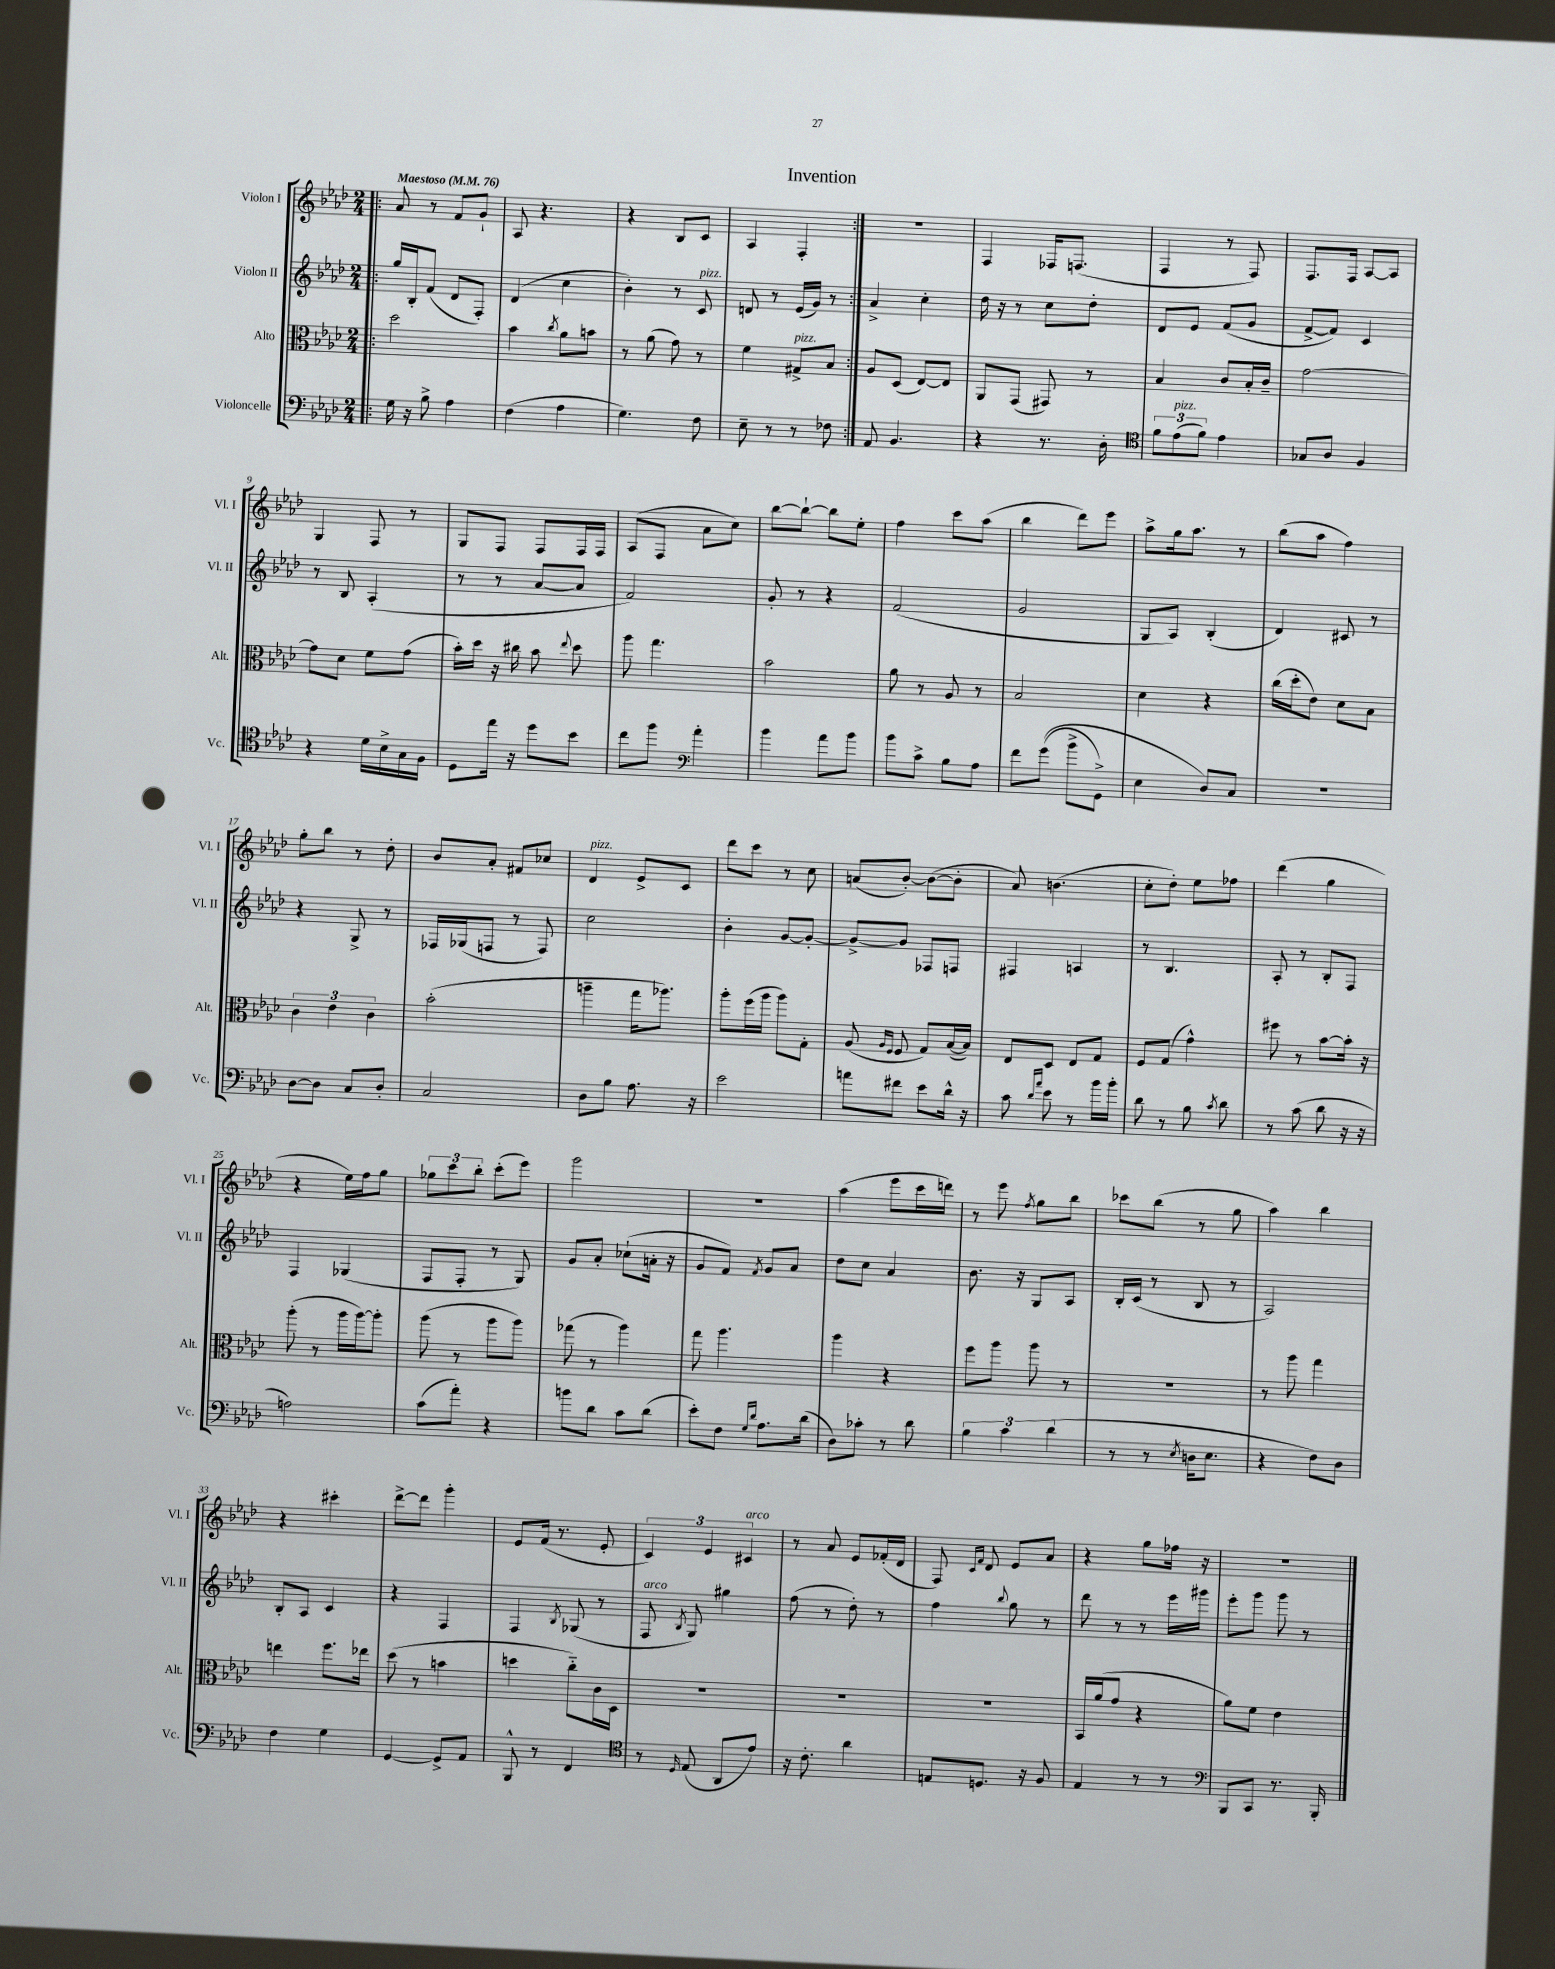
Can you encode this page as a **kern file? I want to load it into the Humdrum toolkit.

**kern	**kern	**kern	**kern
*part4	*part3	*part2	*part1
*staff4	*staff3	*staff2	*staff1
*I"Violoncelle	*I"Alto	*I"Violon II	*I"Violon I
*I'Vc.	*I'Alt.	*I'Vl. II	*I'Vl. I
*clefF4	*clefC3	*clefG2	*clefG2
*k[b-e-a-d-]	*k[b-e-a-d-]	*k[b-e-a-d-]	*k[b-e-a-d-]
*M2/4	*M2/4	*M2/4	*M2/4
*MM76	*MM76	*MM76	*MM76
=1!|:	=1!|:	=1!|:	=1!|:
!	!	!	!LO:TX:a:B:t=Maestoso
16G\	2dd-\	16gg/LL	8a-/
16r	.	16B-'/J	.
8B-^\	.	(8f/J	8r
4A-\	.	8d-/L	8f/L
.	.	8F'/J)	8g`/J
=2	=2	=2	=2
(4F\	4b-\	(4d-/	8A-/
.	.	.	4.r
.	8qcc/	.	.
4A-\	8a-\L	4cc\	.
.	8bn\J	.	.
=3	=3	=3	=3
4.G\)	8r	4b-'\)	4r
.	(8a-\	.	.
.	8g\)	8r	8B-/L
!	!	!LO:TX:a:i:t=pizz.	!
8F\	8r	8c/	8c/J
=4	=4	=4	=4
8E-~\	4f\	8dn/	4A-/
8r	.	8r	.
!	!LO:TX:a:i:t=pizz.	!	!
8r	8G#X^/L	(16e-/LL	4F'/
.	.	16g/JJ)	.
8F-X\	8B-/J	8r	.
=5:|!	=5:|!	=5:|!	=5:|!
8AA-/	8A-/L	4a-^/	2r
4.BB-/	(8D-/J	.	.
.	[8E-/L)	4cc'\	.
.	8E-/J]	.	.
=6	=6	=6	=6
4r	8AA-/L	16dd-\	4F/
.	.	16r	.
.	(8GG/J	8r	.
8.r	8GG#X/)	8cc\L	16F-X/KL
.	.	.	(8.Fn/J
.	8r	8dd-'\J	.
16D-'\	.	.	.
=7	=7	=7	=7
*clefC4	*	*	*
12f\L	4B-/	8d-/L	4F/
!LO:TX:a:i:t=pizz.	!	!	!
(12e-\	.	.	.
.	.	8e-/J	.
12f\J)	.	.	.
4e-\	8c/L	(8f/L	8r
.	16B-'/L	8g/J	8F/)
.	16c~/JJ	.	.
=8	=8	=8	=8
8G-X/L	[2g\	[8f^/L	8.F/L
8A-/J	.	8f/J])	.
.	.	.	16F/Jk
4F/	.	4c/	[8A-/L
.	.	.	8A-/J]
!!LO:LB:g=z
=9	=9	=9	=9
4r	8g\L]	8r	4G/
.	8d-\J	8B-/	.
16d-\LL	8f\L	(4A-'/	8F/
16B-^\	.	.	.
16G\	(8g\J	.	8r
16F\JJ	.	.	.
=10	=10	=10	=10
8D-\L	16b-'\LL)	8r	8G/L
.	16dd-\JJ	.	.
16ee-\Jk	16r	8r	8F/J
16r	16cc#X\	.	.
8dd-\L	8b-\	[8a-/L	8F/L
.	8qqee-/	.	.
8b-\J	8dd-\	8a-/J]	16F/L
.	.	.	16F/JJ
=11	=11	=11	=11
8cc\L	8aa-\	2f/)	(8A-/L
8ff\J	4.gg\	.	8F/J
*clefF4	*	*	*
4a-'\	.	.	8a-\L
.	.	.	8cc\J)
=12	=12	=12	=12
4b-\	2b-\	8g'/	[8bb-\L
.	.	8r	8bb-`\J_
8a-\L	.	4r	8bb-\L]
8b-\J	.	.	8ee-'\J
=13	=13	=13	=13
8b-\L	8a-\	(2f/	4ff\
8c^\J	8r	.	.
8B-\L	8A-/	.	8ccc\L
8A-\J	8r	.	(8aa-\J
=14	=14	=14	=14
8f\L	2B-/	2g/	4bb-\
((8g\J	.	.	.
8b-^\L	.	.	8ddd-\L)
8GG^\J)	.	.	8eee-\J
=15	=15	=15	=15
4E-\	4d-\	8G/L	8aa-^\L
.	.	8A-/J)	16gg\k
.	.	.	8.aa-\J
8D-/L)	4r	(4B-'/	.
8C/J	.	.	8r
=16	=16	=16	=16
2r	(16cc\LL	4d-/)	(8bb-\L
.	16dd-'\J	.	.
.	8e-\J)	.	8aa-\J
.	8d-\L	8c#X/	4ff\)
.	8B-\J	8r	.
!!LO:LB:g=z
=17	=17	=17	=17
[8D-\L	6c\	4r	8gg'\L
8D-\J]	.	.	8bb-\J
.	6e-\	.	.
8C/L	.	8G^/	8r
.	6c\	.	.
8D-'/J	.	8r	8dd-'\
=18	=18	=18	=18
2C/	(2b-'\	16F-X/LL	8b-/L
.	.	(16G-X/J	.
.	.	8Fn/J	8a-'/J
.	.	8r	8f#X/L
.	.	8F/)	8cc-X/J
=19	=19	=19	=19
!	!	!	!LO:TX:a:i:t=pizz.
8D-\L	4aan~\	2cc\	4d-/
8B-\J	.	.	.
8.A-\	16gg\KL	.	8e-^/L
.	8.aa-X\J)	.	.
.	.	.	8c/J
16r	.	.	.
=20	=20	=20	=20
2e-\	8aa-'\L	4b-'\	8ddd-\L
.	(16ff\L	.	8ccc\J
.	16aa-\JJ	.	.
.	8aa-\L)	[8g/L	8r
.	8G'\J	8g'/J_	8cc\
=21	=21	=21	=21
8an\L	(8A-/	8g^/L_	(8an/L
.	16qqA-/LL	.	.
.	16qqF/JJ	.	.
8f#X\J	8F/	8g/J]	[8b-'/J)
8e-\L	8G/L)	8F-X/L	(8b-\L_
16d-^^\Jk	([16B-/L	8Fn/J	8b-'\J]
16r	16B-/JJ])	.	.
=22	=22	=22	=22
8c\	8E-/L	4F#X/	8a-/)
16qqd-/LL	.	.	.
16qqa-/JJ	.	.	.
8e-\	8D-/J	.	(4.bn\
8r	8E-/L	4An/	.
16b-\LL	8G/J	.	.
16b-'\JJ	.	.	.
=23	=23	=23	=23
8d-\	8F/L	8r	8cc'\L
8r	(8G/J	4.B-/	8dd-'\J)
8B-\	4g^^\)	.	8ee-\L
8qc/	.	.	.
8d-\	.	.	8ff-X\J
=24	=24	=24	=24
8r	8ff#X\	8A-'/	(4ddd-\
(8c\	8r	8r	.
8d-\	[8b-\L	8B-'/L	4gg\
16r	16b-'\Jk]	8F/J	.
16r	16r	.	.
!!LO:LB:g=z
=25	=25	=25	=25
2An\)	(8aa-'\	4F/	4r
.	8r	.	.
.	16aa-\LL	(4G-X/	16ee-\LL)
.	[16aa-\J)	.	16ff\J
.	8aa-'\J]	.	8gg\J
=26	=26	=26	=26
(8c\L	(8aa-\	8F/L	12gg-X\L
.	.	.	12ccc\
8a-'\J)	8r	8F'/J	.
.	.	.	12bb-'\J
4r	8aa-\L	8r	(8ccc'\L
.	8aa-\J)	8G/)	8eee-\J)
=27	=27	=27	=27
8bn\L	(8gg-X\	8g/L	2ggg\
8d-\J	8r	8a-'/J	.
8c\L	4aa-\)	(8cc-X`\L	.
(8d-\J	.	16an'\Jk	.
.	.	16r	.
=28	=28	=28	=28
8e-'\L)	8gg\	8g/L	2r
8F\J	4.aa-\	8f/J)	.
16qqG/LL	.	.	.
16qqd-/JJ	.	8qf/	.
8.A-\L	.	8g/L	.
.	.	8a-/J	.
(16d-\Jk	.	.	.
=29	=29	=29	=29
8D-\L)	4aa-\	8dd-\L	(4aa-\
8c-X'\J	.	8cc\J	.
8r	4r	4a-/	8eee-\L
8d-\	.	.	16ccc\L
.	.	.	16dddn\JJ)
=30	=30	=30	=30
6B-\	8ff\L	8.b-\	8r
.	8aa-\J	.	8eee-\
6c\	.	.	.
.	.	16r	.
.	.	.	8qff/
.	8aa-\	8G/L	8gg\L
(6d-\	.	.	.
.	8r	8A-/J	8bb-\J
=31	=31	=31	=31
8r	2r	16B-'/LL	8ccc-X\L
.	.	(16c/JJ	.
8r	.	8r	(8bb-\J
8qE-/	.	.	.
16Dn\KL	.	8B-/	8r
8.E-\J	.	.	.
.	.	8r	8gg\
=32	=32	=32	=32
4r	8r	2A-/)	4aa-\)
.	8aa-\	.	.
8F\L)	4gg\	.	4bb-\
8D-\J	.	.	.
!!LO:LB:g=z
=33	=33	=33	=33
4F\	4een\	8B-'/L	4r
.	.	8A-/J	.
4G\	8.ff\L	4c/	4ccc#X'\
.	16ee-X\Jk	.	.
=34	=34	=34	=34
[4GG/	(8dd-\	4r	[8ddd-^\L
.	8r	.	8ddd-\J]
8GG^/L]	4bn\	4F/	4ggg'\
8AA-/J	.	.	.
=35	=35	=35	=35
8BBB-^^/	4ddn\	4F/	8e-/L
8r	.	.	(16f/Jk
.	.	.	8.r
.	.	8qB-/	.
4FF/	8cc\L)	(8G-X/	.
.	16c\L	8r	8e-'/
.	16D-\JJ	.	.
=36	=36	=36	=36
*clefC4	*	*	*
!	!	!LO:TX:a:i:t=arco	!
8r	2r	8F/	6c/)
16qqD-/	.	8qB-/	.
(8E-/	.	8G/)	.
.	.	.	6e-/
8AA-/L	.	4gg#X\	.
!	!	!	!LO:TX:a:i:t=arco
.	.	.	6c#X/
8e-/J)	.	.	.
=37	=37	=37	=37
16r	2r	(8ff\	8r
8.c'\	.	.	.
.	.	8r	8a-/
4a-\	.	8dd-'\)	8e-/L
.	.	8r	(16f-X'/L
.	.	.	16d-/JJ
=38	=38	=38	=38
8En/L	2r	4ff\	8F/)
.	.	.	16qqc/LL
.	.	.	16qqf/JJ
8.Dn/J	.	.	8d-/
.	.	8qqbb-/	.
.	.	8gg\	8e-/L
16r	.	.	.
8F/	.	8r	8a-/J
=39	=39	=39	=39
4E-/	16BB-/LL	8ddd-\	4r
.	(16a-/J	.	.
.	8g/J	8r	.
8r	4r	8r	8gg\L
8r	.	16eee-\LL	16ff-X\Jk
.	.	16ggg#X\JJ	16r
=40	=40	=40	=40
*clefF4	*	*	*
8BBB-/L	8a-\L)	8eee-'\L	2r
8CC/J	8f\J	8ggg\J	.
8.r	4e-\	8ggg\	.
.	.	8r	.
16BBB-'/	.	.	.
==	==	==	==
*-	*-	*-	*-
